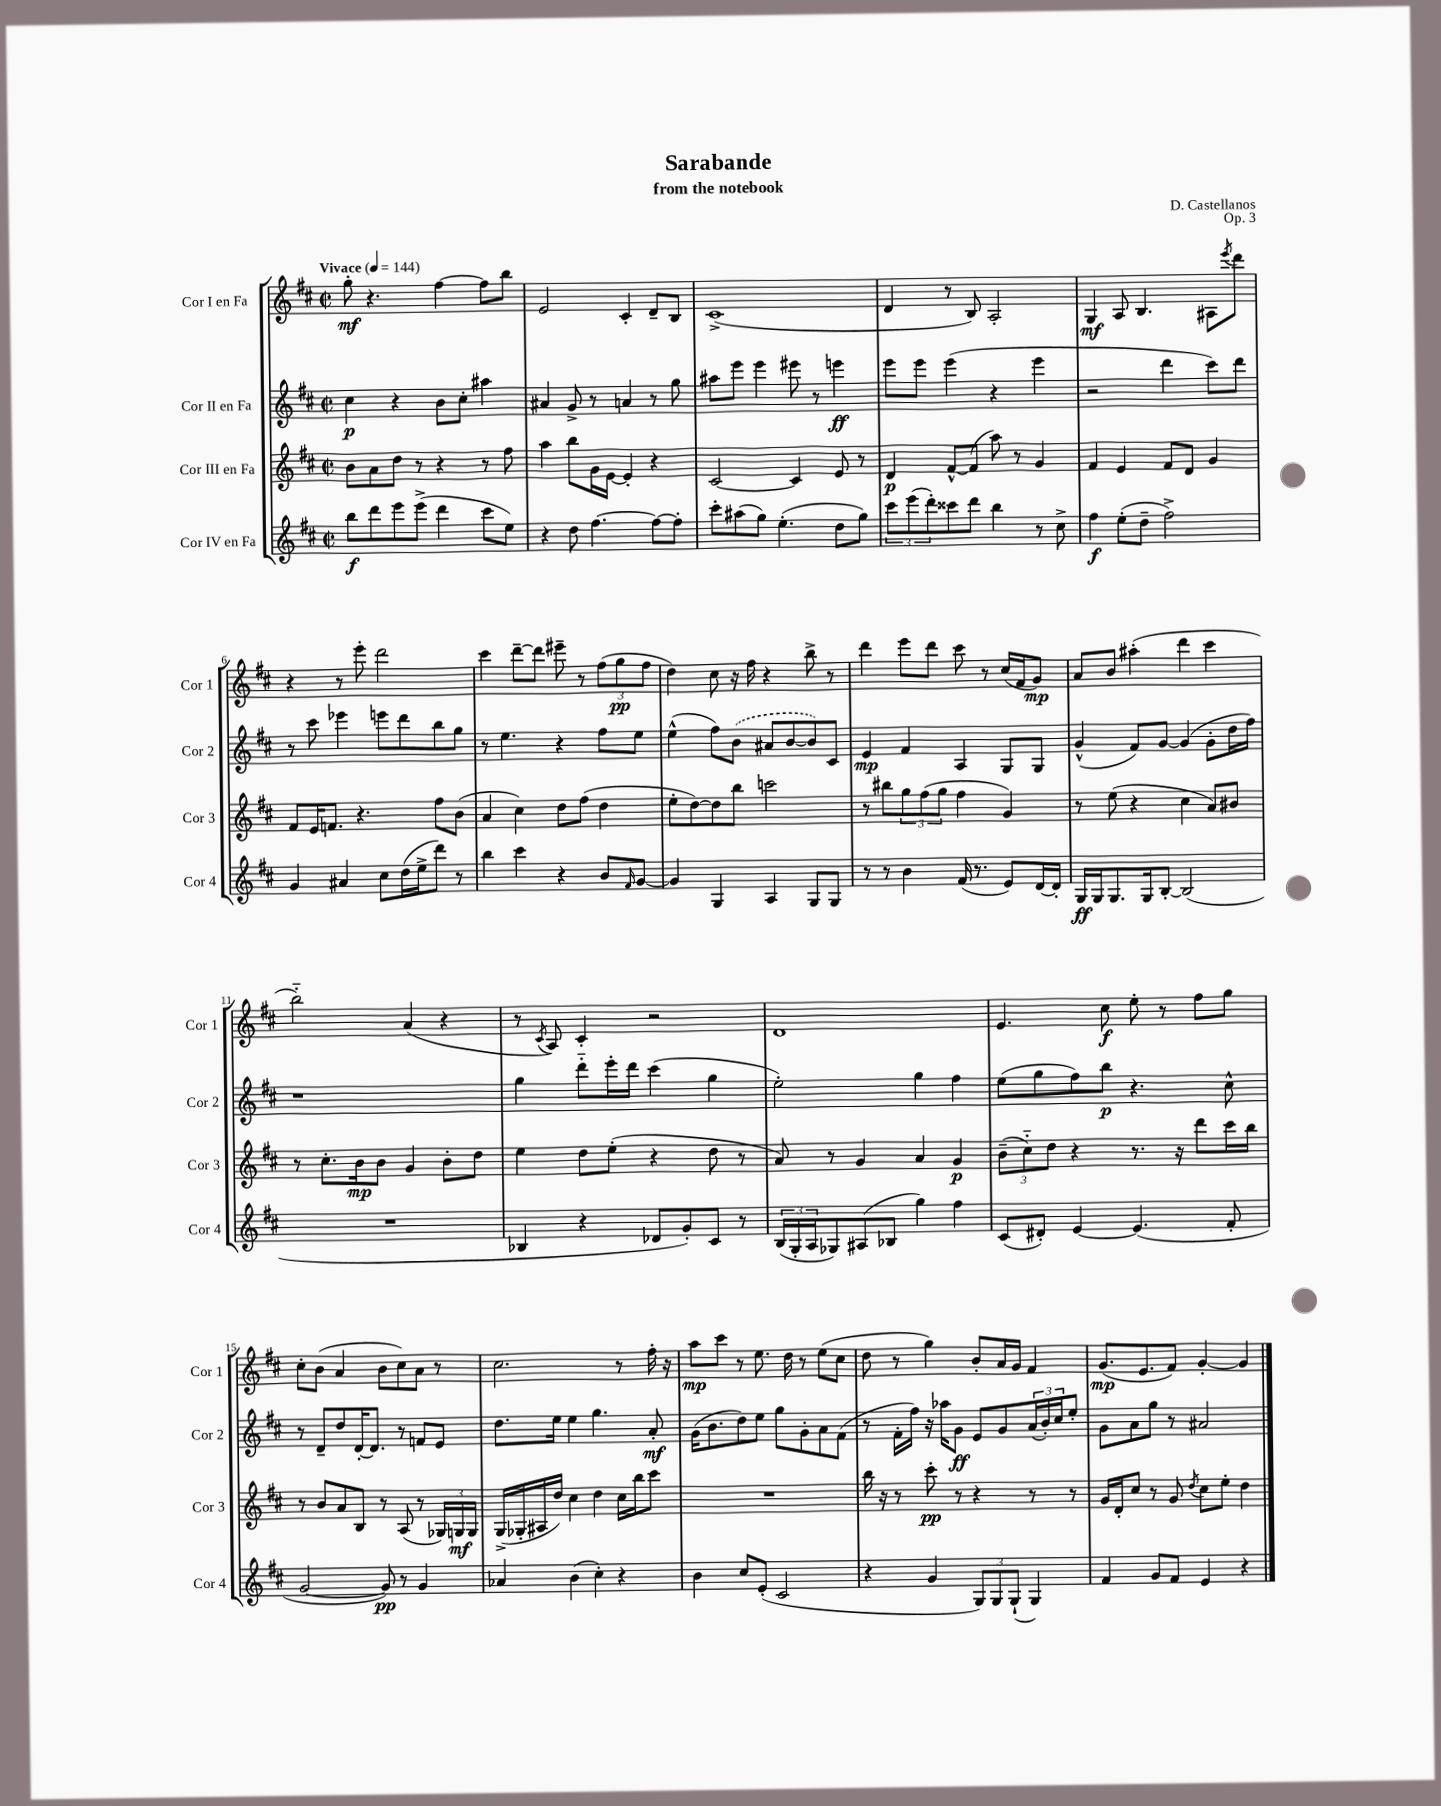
\header { title = "Sarabande" composer = "D. Castellanos" subtitle = "from the notebook" opus = "Op. 3" }
<<
\new StaffGroup <<
\new Staff = "s0" \with { instrumentName = "Cor I en Fa" shortInstrumentName = "Cor 1" } {
    \clef treble \key d \major \defaultTimeSignature \time 2/2 \tempo "Vivace" 4 = 144
    g''8-.\mf r4. fis''4~ fis''8 b''8 |
    e'2 cis'4-. d'8-- b8 |
    cis'1->( |
    d'4 r8 b8) a2-. |
    g4\mf a8 b4. ais8 \acciaccatura { e'''8 } d'''8 |
    r4 r8 e'''8-. d'''2 |
    cis'''4 d'''8~-- d'''8 eis'''8-- r8 \tuplet 3/2 { fis''8( g''8\pp fis''8 } |
    d''4) cis''8 r16 fis''16 r4 b''8-> r8 |
    d'''4 e'''8 d'''8 cis'''8 r8 cis''16( fis'16 g'8\mp) |
    a'8 b'8 ais''4-.( d'''4 cis'''4 |
    b''2-_) a'4( r4 |
    r8 \acciaccatura { cis'8 } a8) cis'4-. r2 |
    d'1 |
    e'4. cis''8\f e''8-. r8 fis''8 g''8 |
    cis''8-. b'8( a'4 b'8 cis''8) a'8 r8 |
    cis''2. r8 fis''16-. r16 |
    a''8\mp cis'''8 r8 e''8. d''16 r8 e''8( cis''8 |
    d''8 r8 g''4) b'8-. a'16 g'16 fis'4 |
    g'8.\mp( e'8. fis'8) g'4~-. g'4 \bar "|." |
}
\new Staff = "s1" \with { instrumentName = "Cor II en Fa" shortInstrumentName = "Cor 2" } {
    \clef treble \key d \major \defaultTimeSignature \time 2/2
    cis''4\p r4 b'8 cis''8-. ais''4 |
    ais'4 g'8-> r8 a'4 r8 g''8 |
    ais''8 e'''8 e'''4 eis'''8 r8 e'''4\ff |
    e'''8 e'''8 e'''4( r4 e'''4 |
    r2 d'''4 cis'''8) d'''8 |
    r8 cis'''8 ees'''4 e'''8 d'''8 b''8 g''8 |
    r8 e''4. r4 fis''8 e''8 |
    e''4-^( fis''8) \once \slurDashed b'8( ais'8 b'8~ b'8) cis'8 |
    e'4\mp fis'4 a4 g8 g8 |
    g'4-^( fis'8) g'8~ g'4( g'8-. d''16 fis''16) |
    r1 |
    g''4 d'''8-_ e'''16-. d'''16 cis'''4( g''4 |
    e''2-.) g''4 fis''4 |
    e''8( g''8 fis''8) b''8\p r4. cis''8-^ |
    r8 d'8-- d''8 d'16~-. d'8. r8 f'8 e'8 |
    d''8. e''16 e''4 g''4. a'8-.\mf |
    g'16( b'8. d''8) e''8 g''8 g'8-. a'8 fis'8( |
    r8 fis'16-. fis''16) r16 aes''16 g'8\ff e'8 g'8 \tuplet 3/2 { a'16( b'16-.) cis''16 } e''8-. |
    g'8 a'8 g''8 r8 ais'2 \bar "|." |
}
\new Staff = "s2" \with { instrumentName = "Cor III en Fa" shortInstrumentName = "Cor 3" } {
    \clef treble \key d \major \defaultTimeSignature \time 2/2
    b'8 a'8 d''8 r8 r4 r8 fis''8 |
    a''4 b''8 g'16 e'16~ e'4-. r4 |
    cis'2~ cis'4 e'8 r8 |
    d'4\p fis'8~-^ fis'8( a''8) r8 g'4 |
    fis'4 e'4 fis'8 d'8 g'4 |
    fis'8 e'16 f'8. r4. fis''8 b'8( |
    a'4 cis''4) d''8 fis''8( d''4 |
    e''8-. d''8~) d''8 b''8 c'''2 |
    r8 bis''8 \tuplet 3/2 { g''8 fis''8( g''8 } fis''4 g'4) |
    r8 e''8( r4 cis''4 a'8) bis'8 |
    r8 cis''8.-. b'16\mp b'8 g'4 b'8-. d''8 |
    e''4 d''8 e''8-.( r4 d''8 r8 |
    a'8) r8 g'4 a'4 g'4\p |
    \tuplet 3/2 { b'8--( cis''8-_) d''8 } r4 r8. r16 d'''8 cis'''16 b''16 |
    r8 b'8 a'8 b8 r8 a8( r8 \tuplet 3/2 { ges16) g16\mf g16 } |
    g16->( ges16-. ais16 d''16) cis''4 d''4 cis''16 b''16 cis'''8 |
    R1 |
    b''16 r16 r8 cis'''8-.\pp r8 r4 r8 r8 |
    g'16 d'16-. cis''8 r8 g'8 \acciaccatura { d''8 } cis''8 e''8-. d''4 \bar "|." |
}
\new Staff = "s3" \with { instrumentName = "Cor IV en Fa" shortInstrumentName = "Cor 4" } {
    \clef treble \key d \major \defaultTimeSignature \time 2/2
    b''8\f d'''8 e'''8 e'''8->( d'''4 cis'''8 e''8) |
    r4 d''8 fis''4.~ fis''8~ fis''8-. |
    cis'''8-. ais''8( g''8) e''4.-.( d''8 g''8) |
    \tuplet 3/2 { cis'''8 e'''8( d'''8-.) } cisis'''8 d'''8 b''4 r8 cis''8-> |
    fis''4\f e''8-.( d''8-- fis''2->) |
    g'4 ais'4 cis''8 d''16( e''16-> d'''8) r8 |
    b''4 cis'''4 r4 b'8 \grace { fis'16 } g'8~ |
    g'4 g4 a4 g8 g8 |
    r8 r8 b'4 fis'16( r8. e'8) d'16~ d'16-. |
    g16\ff g16 g8. g16 b8~-. b2( |
    R1 |
    bes4 r4 des'8 g'8-.) cis'8 r8 |
    \tuplet 3/2 { b16( g16-. a16 } ges8) ais8( bes8 g''4) fis''4 |
    cis'8( dis'8-.) e'4~ e'4.( fis'8-. |
    g'2~ g'8\pp) r8 g'4 |
    aes'4 b'4( cis''4-.) r4 |
    b'4 cis''8 e'8-.( cis'2 |
    r4 g'4 \tuplet 3/2 { g8) g8 g8-!( } g4) |
    fis'4 g'8 fis'8 e'4 r4 \bar "|." |
}
>>
>>
